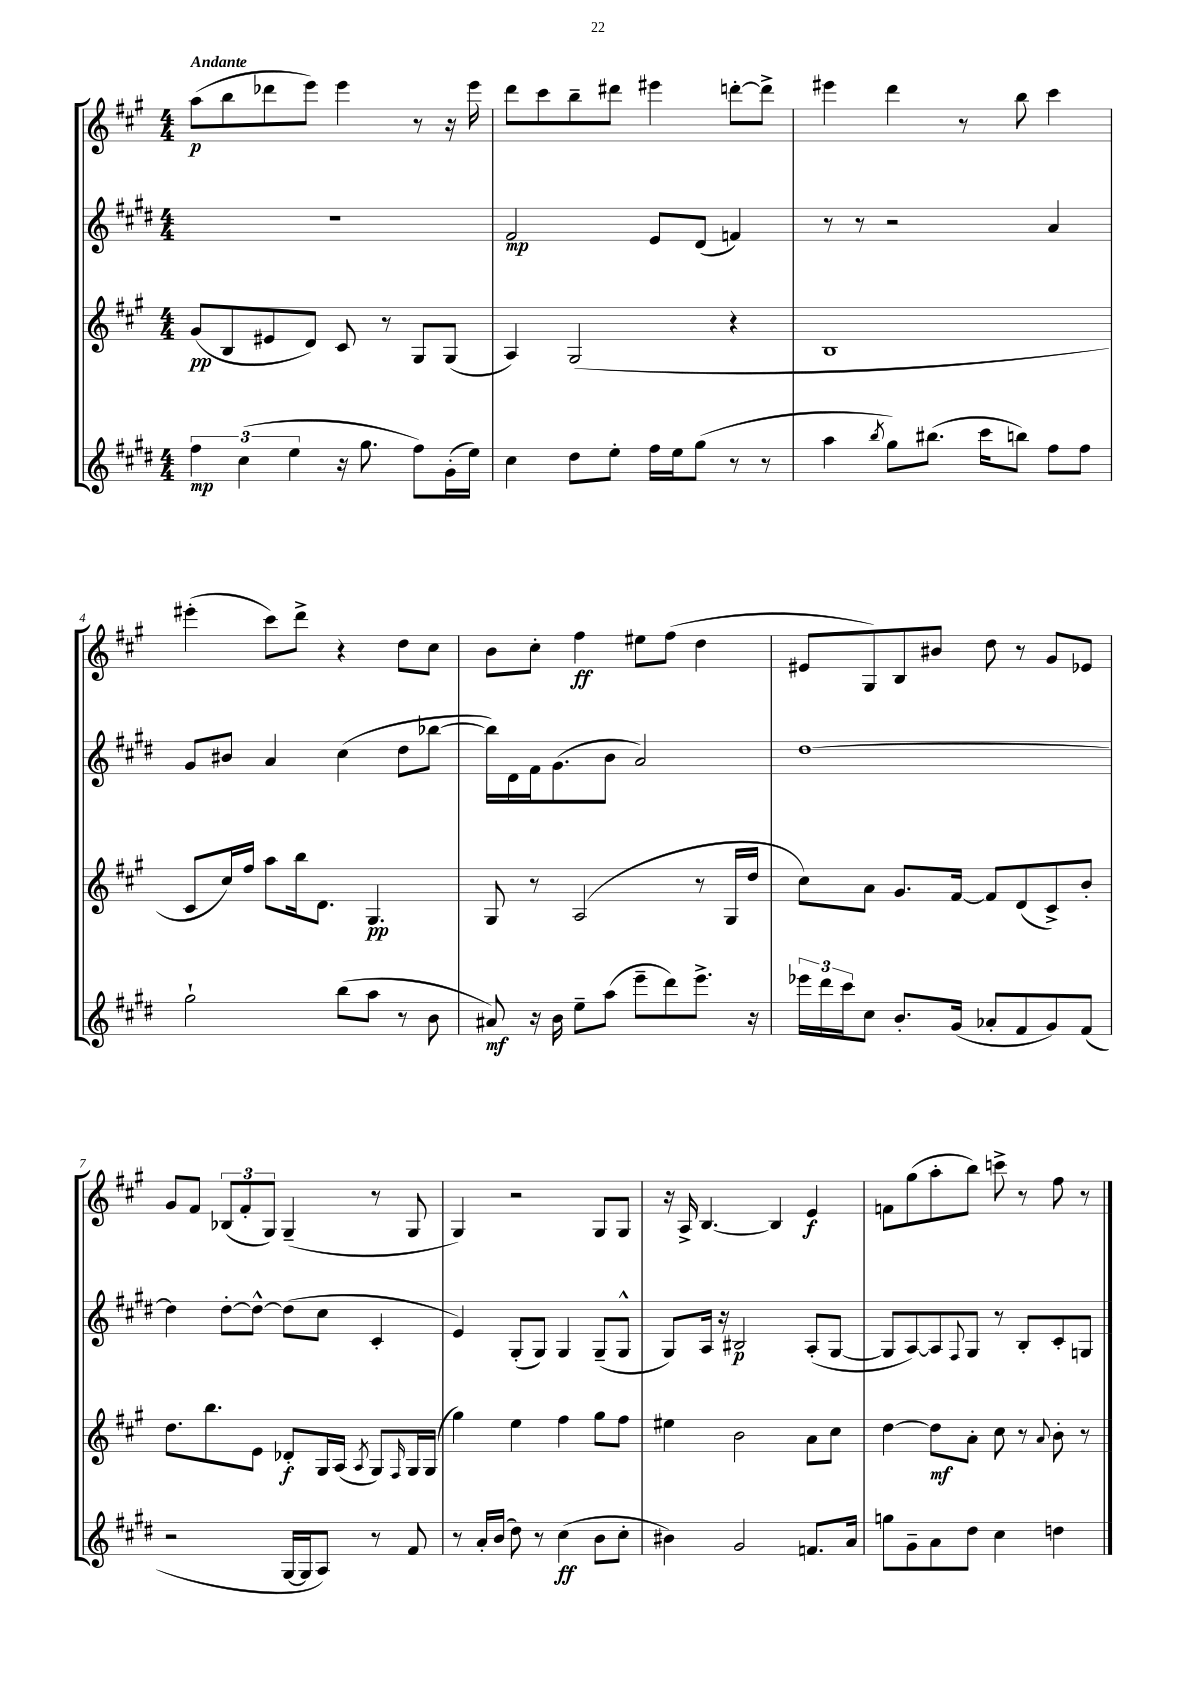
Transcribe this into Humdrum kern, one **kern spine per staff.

**kern	**kern	**kern	**kern
*staff4	*staff3	*staff2	*staff1
*clefG2	*clefG2	*clefG2	*clefG2
*k[f#c#g#d#]	*k[f#c#g#]	*k[f#c#g#d#]	*k[f#c#g#]
*M4/4	*M4/4	*M4/4	*M4/4
6ff#	(8g#	1r	(8aa
.	8B	.	8bb
(6cc#	.	.	.
.	8e#	.	8ddd-
6ee	.	.	.
.	8d)	.	8eee)
16r	8c#	.	4eee
8.gg#	.	.	.
.	8r	.	.
8ff#)	8G#	.	8r
(16g#'	(8G#	.	16r
16ee)	.	.	16eee
=	=	=	=
4cc#	4A)	2f#	8ddd
.	.	.	8ccc#
8dd#	(2G#	.	8bb~
8ee'	.	.	8ddd#
16ff#	.	8e	4eee#
16ee	.	.	.
(8gg#	.	(8d#	.
8r	4r	4f)	[8ddd'
8r	.	.	8ddd^]
=	=	=	=
4aa	1B	8r	4eee#
.	.	8r	.
8qbb	.	.	.
8gg#)	.	2r	4ddd
(8.bb#	.	.	.
.	.	.	8r
16ccc#	.	.	.
8bb)	.	.	8bb
8ff#	.	4a	4ccc#
8ff#	.	.	.
=	=	=	=
2gg#`	8c#	8g#	(4eee#'
.	16cc#)	8b#	.
.	16ff#	.	.
.	8aa	4a	8ccc#)
.	16bb	.	8ddd^
.	8.d	.	.
(8bb	.	(4cc#	4r
8aa	4.G#	.	.
8r	.	8dd#	8dd
8b	.	[8bb-	8cc#
=	=	=	=
8a#)	8G#	16bb-])	8b
.	.	16d#	.
16r	8r	16f#	8cc#'
16b	.	(8.g#	.
8ee~	(2A	.	4ff#
(8aa	.	8b	.
8eee~	.	2a)	8ee#
8ddd#)	.	.	(8ff#
8.eee^	8r	.	4dd
.	16G#	.	.
16r	16dd	.	.
=	=	=	=
24eee-	8cc#)	[1dd#	8e#
24ddd#	.	.	.
24ccc#	.	.	.
8cc#	8a	.	8G#)
8.b'	8.g#	.	8B
.	.	.	8b#
(16g#	[16f#	.	.
8a-'	8f#]	.	8dd
8f#	(8d	.	8r
8g#)	8c#^)	.	8g#
(8f#	8b'	.	8e-
=	=	=	=
2r	8.dd	4dd#]	8g#
.	.	.	8f#
.	8.bb	.	.
.	.	[8dd#'	(12B-
.	.	.	12f#'
.	8e	8dd#^^_	.
.	.	.	12G#)
[16G#	8d-'	(8dd#]	(4G#~
16G#]	.	.	.
8A)	16G#	8cc#	.
.	(16A	.	.
.	8qA	.	.
8r	8G#)	4c#'	8r
.	16qqF#	.	.
8f#	16G#	.	8G#
.	(16G#	.	.
=	=	=	=
8r	4gg#)	4e)	4G#)
16a'	.	.	.
(16b	.	.	.
8dd#)	4ee	(8G#'	2r
8r	.	8G#)	.
(4cc#	4ff#	4G#	.
8b	8gg#	(8G#~	8G#
8cc#'	8ff#	8G#^^	8G#
=	=	=	=
4b#)	4ee#	8G#)	16r
.	.	.	16A^
.	.	16A	[4.B
.	.	16r	.
2g#	2b	2B#	.
.	.	.	4B]
8.f	8a	(8A'	4e
.	8cc#	[8G#	.
16a	.	.	.
=	=	=	=
8gg	[4dd	8G#]	8f
8g#~	.	[8A)	(8gg#
8a	8dd]	8A]	8aa'
.	.	8qqF#	.
8dd#	8a'	8G#	8bb)
4cc#	8cc#	8r	8ccc^
.	8r	8B'	8r
.	8qqa	.	.
4dd	8b'	8c#'	8ff#
.	8r	8G	8r
==	==	==	==
*-	*-	*-	*-
